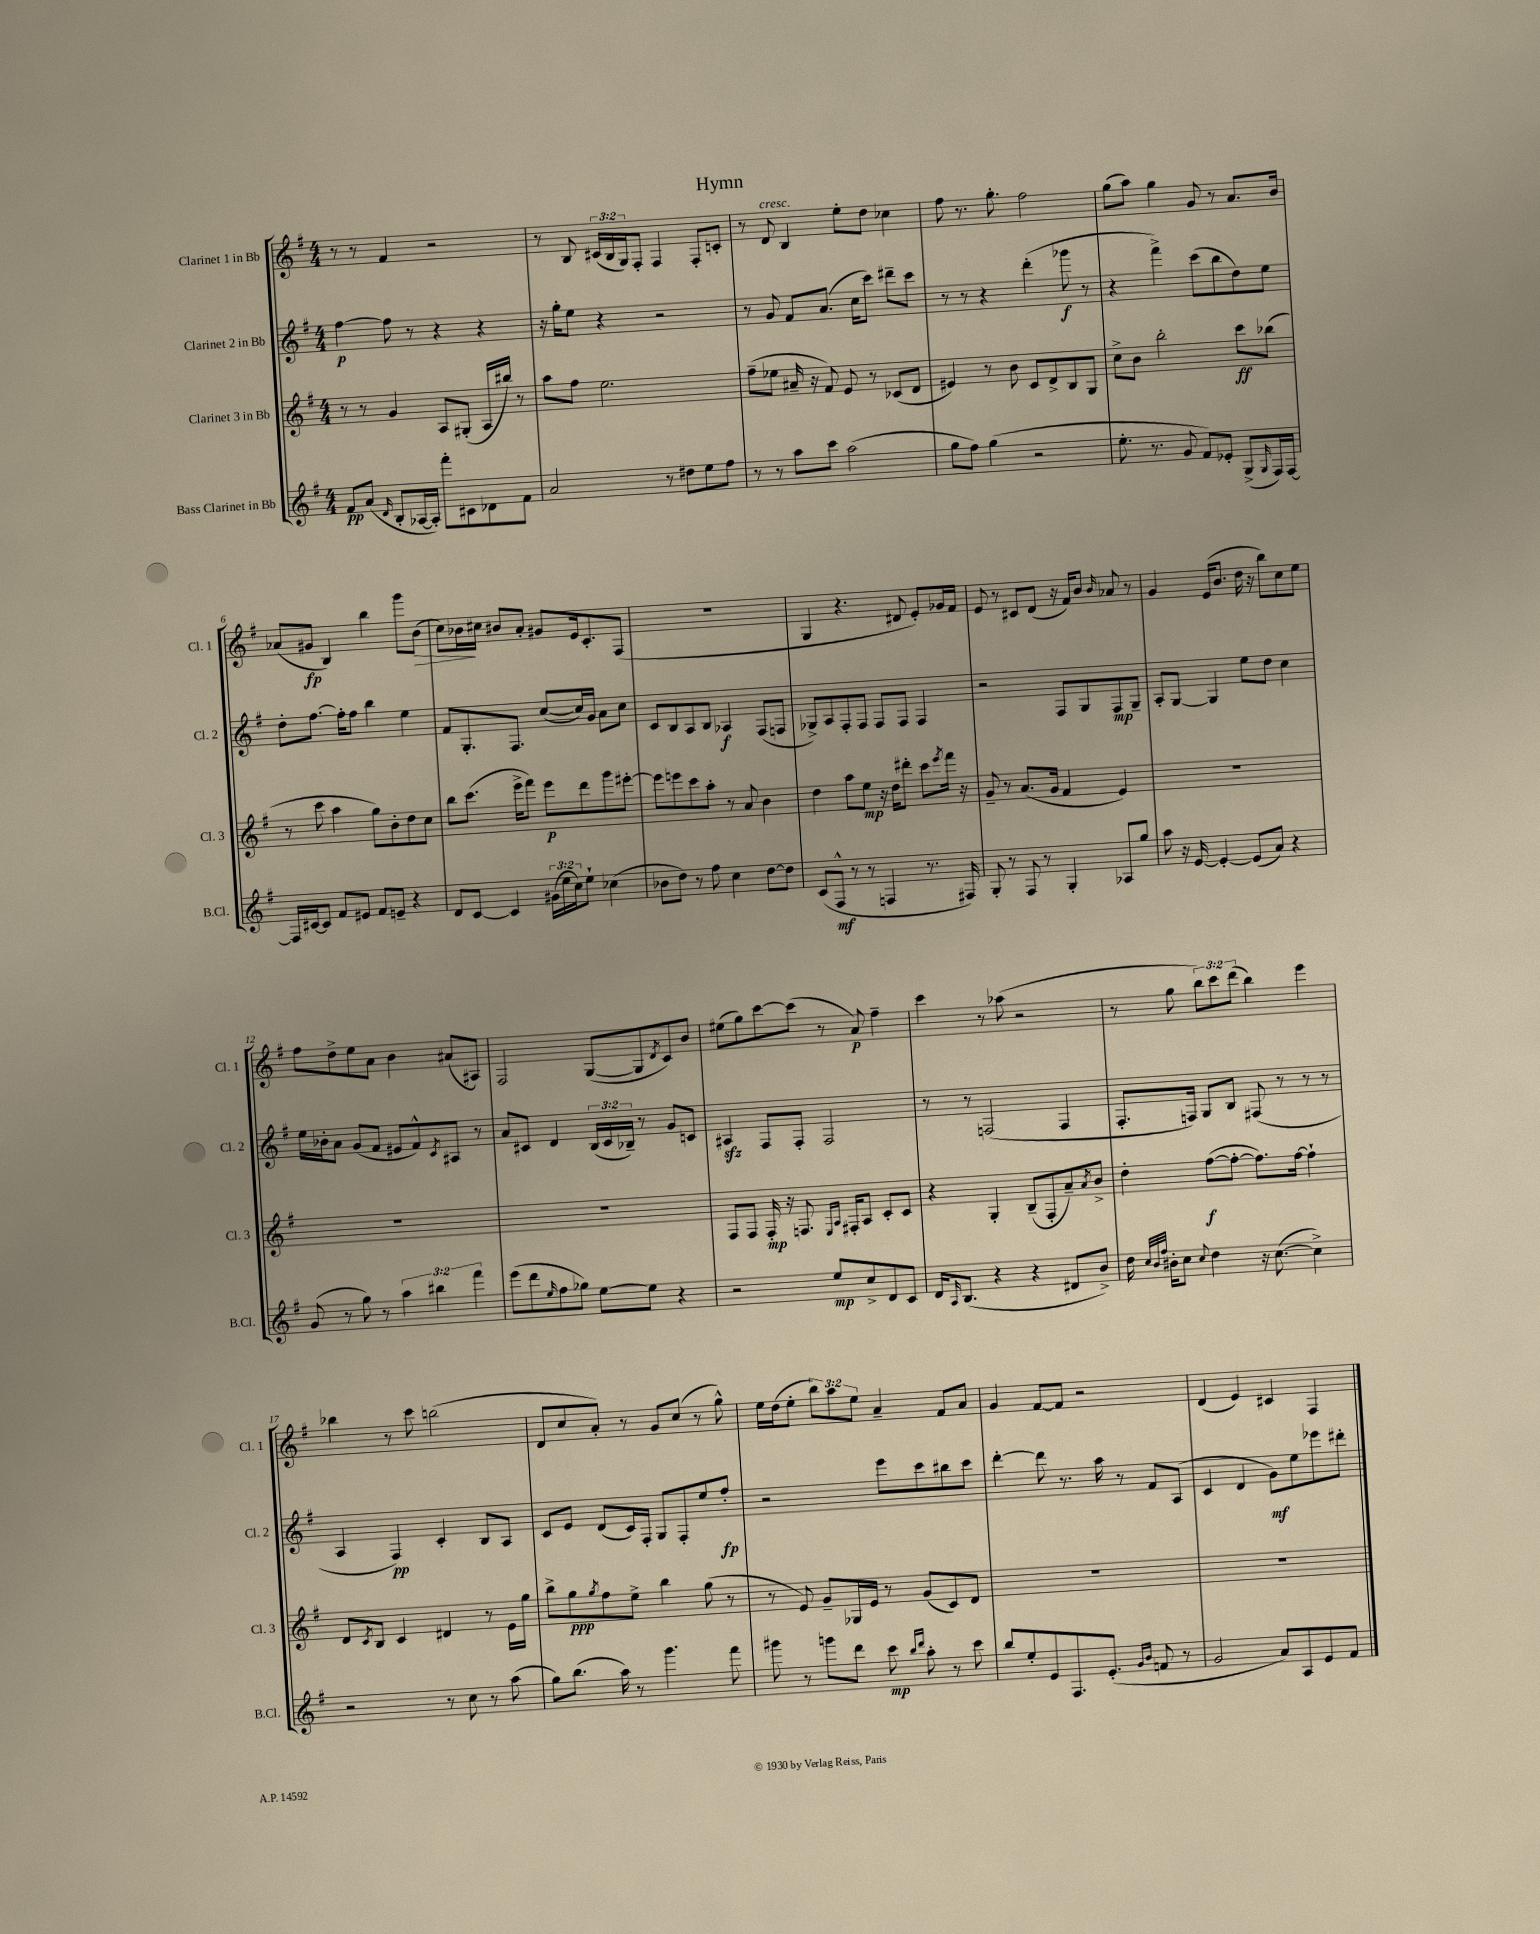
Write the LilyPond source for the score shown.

\header { title = "Hymn" }
<<
\new StaffGroup <<
\new Staff = "s0" \with { instrumentName = "Clarinet 1 in Bb" shortInstrumentName = "Cl. 1" } {
    \clef treble \key g \major \numericTimeSignature \time 4/4 \override Staff.TupletNumber.text = #tuplet-number::calc-fraction-text
    r8 r8 fis'4 r2 |
    r8 b8 \tuplet 3/2 { cis'16( b16 g16) } fis8-. fis4 fis8-. c'8-. |
    r8 d'8^\markup { \italic "cresc." } b4 e''8-. d''8 ces''4 |
    fis''8 r8. g''8.-. fis''2 |
    g''8( a''8) g''4 g'8 r8 a'8. b'16 |
    aes'8( gis'8\fp b4) b''4 g'''8 b'8\>( |
    c''8) bes'16\! cis''16 bis'8 a'8-. gis'8 e'16 c'8.-. fis8( |
    R1 |
    g4 r4. dis'8 e'8-.) ges'16 fis'16 |
    e'8 r8 cis'8 d'8( r16 fis'16) b'8 \grace { b'16 } aes'8 r8 |
    g'4 e'16( b'8. d''16 r16 b''8) c''8 e''8 |
    fis''8 d''8-> e''8 a'8 b'4 ais'8( ais8) |
    fis2 g8~( g8 \acciaccatura { d'8 } c'8) b'8 |
    eis''8( g''8) c'''8~ c'''8( r8 a'8\p) fis''4-- |
    c'''4 r8 aes''8( r2 |
    r8 g''8 \tuplet 3/2 { b''8) c'''8 d'''8( } b''4) e'''4 |
    bes''4 r8 c'''8 b''2( |
    d'8 c''8 a'8-.) r8 g'8 c''8( r8 g''8-^) |
    e''16 d''16( e''8-. \tuplet 3/2 { b''8) a''8 e''8 } a'4-- fis'8 a'8 |
    g'4 fis'8~ fis'8 r2 |
    d'4( e'4) cis'4 fis4 \bar "|." |
}
\new Staff = "s1" \with { instrumentName = "Clarinet 2 in Bb" shortInstrumentName = "Cl. 2" } {
    \clef treble \key g \major \numericTimeSignature \time 4/4 \override Staff.TupletNumber.text = #tuplet-number::calc-fraction-text
    fis''4~\p fis''8 r8 r4 r4 |
    r16 g''16-. e''8 r4 r2 |
    r8 g'8 fis'8 a'8.( c''16 c'''8) dis'''8-- c'''8 |
    r8 r8 r4 d'''4-.( ges'''8\f r8 |
    r4 fis'''4->) c'''8( b''8 d''8) e''8 |
    d''8-. fis''8.~ fis''16-. fis''8 b''4 e''4 |
    fis'8 g8.-. fis8. c''8~( c''16) g'16 a'8 c''8 |
    c'8 b8 a8 b8 aes4\f fis8( f8 |
    ges8->) a8 fis8-. fis8 fis8 fis8 fis4 |
    r2 fis8 g8 fis8\mp g8-- |
    a8-. g8~ g4 e''8 d''8 c''4 |
    e''16 bes'16-. a'8 g'8( fis'8 eis'8 fis'8-^) \acciaccatura { c'8 } ais8 r8 |
    a'8 cis'8 d'4 \tuplet 3/2 { b16( cis'16 bes16--) } r8 g'8 c'8 |
    ais4\sfz fis8 fis8-. fis2 |
    r8 r8 f2( f4 |
    fis8.-. f16) g8 b8 fis8( r8 r8 r8 |
    a4 fis4\pp) c'4-. b8 a8 |
    c'8 e'8 d'8( c'16) fis16-. g8 fis8-. e''8 fis''8-.\fp |
    r2 e'''8 c'''8 bis''8 c'''8 |
    d'''4~-. d'''8 r8. a''16 r8 fis'8 a8( |
    c'4 d'4 g'8\mf) e''8 ees'''8 dis'''8-. \bar "|." |
}
\new Staff = "s2" \with { instrumentName = "Clarinet 3 in Bb" shortInstrumentName = "Cl. 3" } {
    \clef treble \key g \major \numericTimeSignature \time 4/4
    r8 r8 g'4 a8 gis8-.( a16 bis''16) r8 |
    a''8 fis''8 e''2. |
    fis''8--( ees''8 ais'16-- r16 fis'8) e'8 r8 ces'8( d'8 |
    eis'4) r8 b'8 c'8 d'8-> b8 g8 |
    c''8-> b'8 b''2-. c'''8\ff bes''8( |
    r8 c'''8 a''4 g''8) b'8-. d''8 c''8 |
    b''8 c'''8.( e'''16-> fis'''8) e'''8\p d'''8 g'''8 eis'''8~-. |
    eis'''8 e'''8 c'''8 a''8-. r8 a'8 b'4 |
    d''4 a''8 e''8\mp r16 d''16 dis'''8-. c'''8 \acciaccatura { e'''8 } fis'''16 r16 |
    g'8-- r8 a'8.( g'16 fis'4 e'4) |
    R1 |
    R1 |
    R1 |
    fis8 fis8 fis16-.\mp r16 f8. \grace { e16 a16 } fis16-. a8 c'8-. c'8 |
    r4 g4-. b8--( fis8-. a'8--) \acciaccatura { a'8 } b'8-> |
    d''4-. fis''8~\f( fis''8~-. fis''8.) fis''16~ fis''4-! |
    d'8 \acciaccatura { c'8 } b8 c'4 dis'4 r8 e'16 g''16 |
    b''8-> g''8\ppp \acciaccatura { g''8 } fis''8 e''8-> b''4 g''8( r8 |
    r8 e'8) g'8-- ges16 e'16 r8 g'8( c'8) d'8 |
    R1 |
    R1 \bar "|." |
}
\new Staff = "s3" \with { instrumentName = "Bass Clarinet in Bb" shortInstrumentName = "B.Cl." } {
    \clef treble \key g \major \numericTimeSignature \time 4/4 \override Staff.TupletNumber.text = #tuplet-number::calc-fraction-text
    fis'8\pp a'8( \grace { d'16 } b8-. aes16~ aes16-.) fis'''8-. cis'8 des'8 fis'8 |
    a'2 r8 dis''8 e''8 fis''8 |
    r8 r8 a''8 c'''8 a''2( |
    g''8 fis''8) g''4( r2 |
    e''8.-. r8. g'8 fis'8) ees'8-. g8->( \grace { g16 } fis16) fis16~ |
    fis16 cis'16~ cis'8 fis'8 eis'8 fis'8 e'8-- r4 |
    d'8 c'8~ c'4 \tuplet 3/2 { gis'16( e''16 c''16) } e''8-! ces''4( |
    bes'8 d''8) r8 fis''8 c''4 d''8~ d''8 |
    c'8( fis8-^\mf r8 r8 f4 r8. fis16) |
    g8-. r8 fis8 r8 g4-. aes8 g''8 |
    a''8 r16 e'16~ e'4~-. e'8( a'8) r4 |
    g'8( r8 g''8) r8 \tuplet 3/2 { a''4 bis''4 fis'''4 } |
    e'''8( d'''8 \grace { e''16 } fis''8 ges''8) e''8~ e''8 r4 |
    r2 e''8\mp c''8-> d'8 c'8 |
    d'16 \grace { a16 } b8.( r4 r4 dis'8 b'8->) |
    d''16 \grace { c''32 b'32 fis''32 } bis'16-. c''8 \appoggiatura { c''8 } d''4 r16 c''8.~( c''4->) |
    r2 r8 c''8 r8 a''8( |
    g''8) b''8.( a''16) r8 g'''4. fis'''8 |
    gis'''8 r8 g'''8 d'''8 c'''8\mp \grace { b''16 d'''16 } a''8-. r8 c'''8 |
    b''8 e''8-. e'8 fis8. e'8.-.( \grace { g'16 b'16 } f'8 r8 |
    g'2 a'8) a8 e'8 fis'8 \bar "|." |
}
>>
>>
